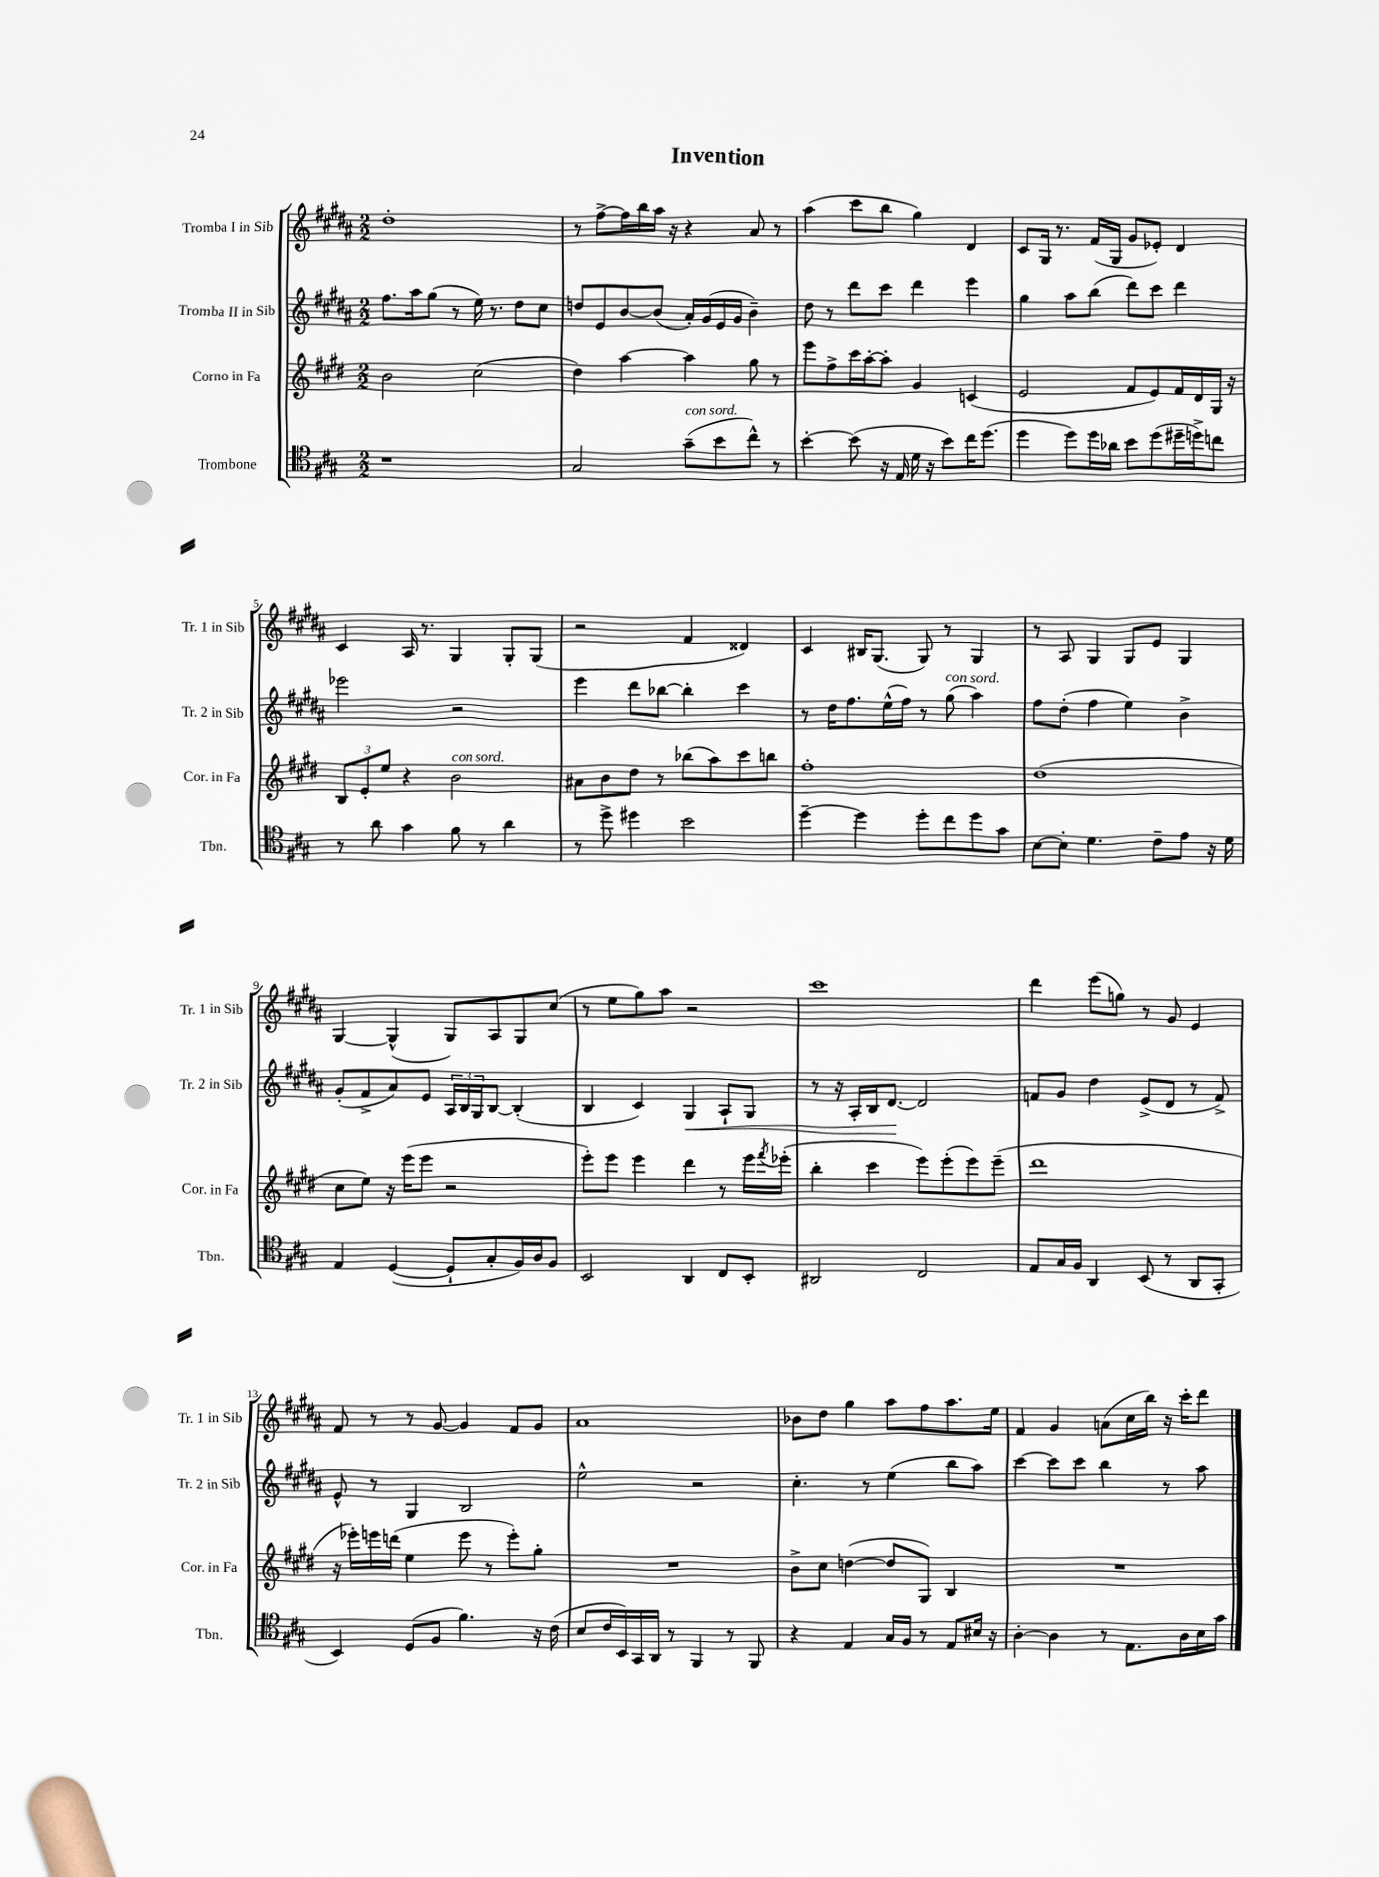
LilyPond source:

\header { title = "Invention" }
<<
\new StaffGroup <<
\new Staff = "s0" \with { instrumentName = "Tromba I in Sib" shortInstrumentName = "Tr. 1 in Sib" } {
    \clef treble \key b \major \numericTimeSignature \time 2/2
    dis''1-. |
    r8 fis''8~-> fis''16 b''16 ais''16 r16 r4 ais'8 r8 |
    ais''4( cis'''8 b''8 gis''4) dis'4 |
    cis'8 gis16 r8. fis'16( gis16 gis'8 ees'8-.) dis'4 |
    cis'4 ais16 r8. gis4 gis8-. gis8( |
    r2 fis'4 disis'4) |
    cis'4 bis16 gis8.( gis8) r8 gis4 |
    r8 ais8 gis4 gis8 e'8 gis4 |
    gis4~ gis4-^( gis8) ais8 gis8 cis''8( |
    r8 e''8 gis''8) ais''8 r2 |
    cis'''1 |
    dis'''4 e'''8( g''8) r8 gis'8 e'4 |
    fis'8 r8 r8 gis'8~ gis'4 fis'8 gis'8 |
    ais'1 |
    bes'8 dis''8 gis''4 ais''8 fis''8 ais''8. e''16 |
    fis'4 gis'4 a'8( cis''16 b''16) r16 cis'''16-. dis'''8 \bar "|." |
}
\new Staff = "s1" \with { instrumentName = "Tromba II in Sib" shortInstrumentName = "Tr. 2 in Sib" } {
    \clef treble \key b \major \numericTimeSignature \time 2/2
    fis''8. ais''16 gis''8( r8 e''16) r8. dis''8 cis''8 |
    d''8 e'8 b'8~ b'8( ais'16-.) gis'16( e'16 gis'16 b'4--) |
    dis''8 r8 dis'''8 cis'''8 dis'''4 e'''4 |
    gis''4 ais''8 b''8( dis'''8) cis'''8 dis'''4 |
    ees'''2 r2 |
    e'''4 dis'''8 bes''8~ bes''4-. cis'''4 |
    r8 dis''16 fis''8. e''16-^( fis''16) r8 gis''8^\markup { \italic "con sord." }( ais''4) |
    fis''8 dis''8-.( fis''4 e''4) b'4-> |
    gis'8-.( fis'8-> ais'8) e'8 \tuplet 3/2 { ais16 b16 gis16 } b8~ b4-.( |
    b4 cis'4) gis4\< ais8-! gis8 |
    r8 r16 ais16-. b16 dis'8.~\! dis'2 |
    f'8 gis'8 dis''4 e'8->( dis'8 r8 f'8->) |
    e'8-^ r8 gis4 b2 |
    e''2-^ r2 |
    cis''4.-. r8 e''4( b''8 ais''8) |
    cis'''4~ cis'''8 cis'''8 b''4 r8 ais''8 \bar "|." |
}
\new Staff = "s2" \with { instrumentName = "Corno in Fa" shortInstrumentName = "Cor. in Fa" } {
    \clef treble \key e \major \numericTimeSignature \time 2/2
    b'2 cis''2( |
    dis''4) a''4~ a''4 gis''8 r8 |
    e'''8 fis''8-> cis'''16 a''16~-. a''8-. gis'4 c'4( |
    e'2 fis'8 e'8) fis'16 dis'16 gis16 r16 |
    \tuplet 3/2 { b8 e'8-. e''8 } r4 b'2^\markup { \italic "con sord." } |
    ais'8 b'8 dis''8 r8 bes''8( a''8) cis'''8 b''8 |
    fis''1-. |
    dis''1( |
    cis''8 e''8) r16 e'''16( e'''8 r2 |
    e'''8-.) e'''8 e'''4 dis'''4 r8 e'''16 \acciaccatura { fis'''8 } ees'''16-.( |
    b''4-. cis'''4 e'''8) e'''8-.( e'''8) e'''8--( |
    dis'''1 |
    r16 ees'''16-.) e'''16 d'''16( e''4 e'''8 r8 e'''8-.) gis''8-. |
    R1 |
    b'8-> cis''8 d''4~( d''8 gis8) b4 |
    R1 \bar "|." |
}
\new Staff = "s3" \with { instrumentName = "Trombone" shortInstrumentName = "Tbn." } {
    \clef tenor \key a \major \numericTimeSignature \time 2/2
    r1 |
    gis2 gis'8--^\markup { \italic "con sord." }( b'8 cis''8-^) r8 |
    b'4~-. b'8( r16 e16 d'16 r16 b'8) cis''16 d''8.( |
    d''4 d''8) d''16 aes'16 b'8 d''8( dis''16-- d''16->) c''8 |
    r8 a'8 gis'4 fis'8 r8 a'4 |
    r8 d''8-> dis''4 b'2 |
    d''4~-- d''4 d''8-. cis''8 d''8 gis'8 |
    b8~ b8-. d'4. cis'8-- e'8 r16 d'16 |
    e4 d4~( d8-! gis8-. fis16) a16 fis8 |
    b,2 a,4 cis8 b,8-. |
    ais,2 cis2 |
    e8 gis16 fis16 a,4 b,8( r8 a,8 gis,8-. |
    b,4) d8( fis8 fis'4.) r16 cis'16( |
    b8 cis'16 b,16) gis,16 a,16 r8 fis,4 r8 fis,8 |
    r4 e4 gis16 fis16 r8 e8 bis16 r16 |
    a4~-. a4 r8 e8. a16 b16 gis'16 \bar "|." |
}
>>
>>
